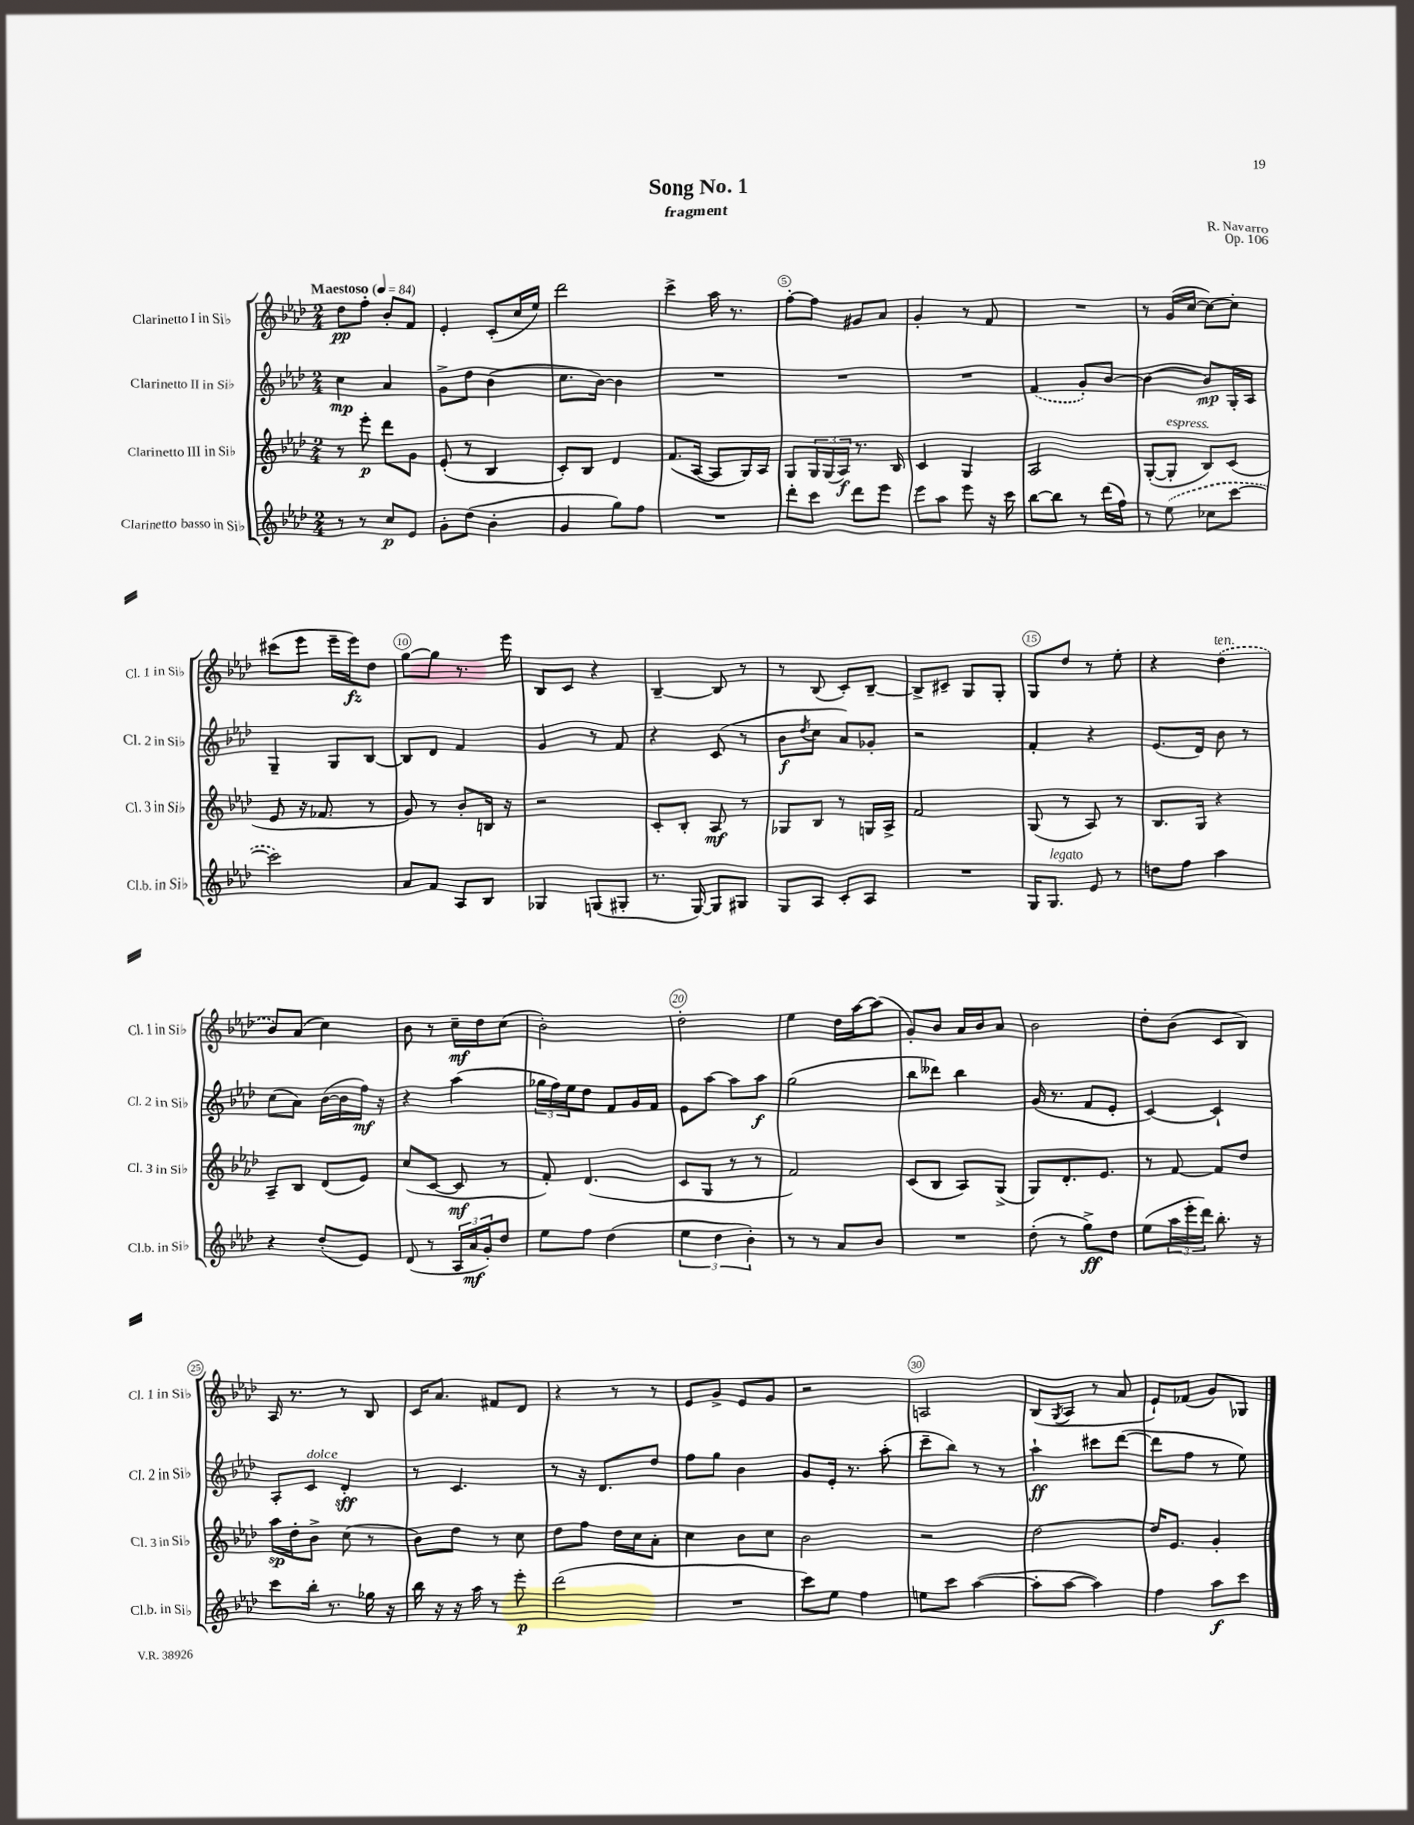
\header { title = "Song No. 1" composer = "R. Navarro" subtitle = "fragment" opus = "Op. 106" }
<<
\new StaffGroup <<
\new Staff = "s0" \with { instrumentName = "Clarinetto I in Sib" shortInstrumentName = "Cl. 1 in Sib" } {
    \clef treble \key aes \major \numericTimeSignature \time 2/4 \tempo "Maestoso" 4 = 84
    des''8\pp f''8-. bes'8-. f'8 |
    ees'4-. c'8-.( c''16 ees''16) |
    des'''2 |
    c'''4-> aes''16 r8. |
    f''8~-. f''8 gis'8 aes'8 |
    g'4-. r8 f'8 |
    R2 |
    r8 g'16( c''16~ c''8~) c''8-. |
    cis'''8( ees'''8 ees'''16-- ees'''16\fz) des''8 |
    g''8~ g''8 r8. ees'''16 |
    bes8 c'8 r4 |
    bes4~-- bes8 r8 |
    r8 bes8( c'8-.) bes8~-- |
    bes8-> cis'8-- g8 g8-. |
    g8 des''8 r8 ees''8-. |
    r4 \once \slurDashed des''4^\markup { \italic "ten." }( |
    bes'8) aes'8( c''4) |
    bes'8 r8 c''16--\mf des''16 c''8( |
    bes'2-.) |
    des''2-. |
    ees''4 des''16 aes''16~ aes''8( |
    g'8-.) bes'8 aes'16 bes'16 aes'8 |
    bes'2 |
    des''8-. bes'8( c'8 bes8) |
    aes16 r8. r8 bes8 |
    c'16 aes'8. fis'8 des'8 |
    r4 r8 r8 |
    ees'8 g'8-> ees'8 g'8 |
    r2 |
    a2 |
    bes8( \acciaccatura { g8 } aes8 r8 aes'8 |
    ees'8-!) fes'8( g'8) ges8 \bar "|." |
}
\new Staff = "s1" \with { instrumentName = "Clarinetto II in Sib" shortInstrumentName = "Cl. 2 in Sib" } {
    \clef treble \key aes \major \numericTimeSignature \time 2/4
    c''4\mp aes'4 |
    g'8-> des''8 bes'4( |
    c''8. bes'16~) bes'4 |
    R2 |
    R2 |
    R2 |
    \once \slurDashed f'4( g'8-.) bes'8~ |
    bes'4~ bes'8\mp g16-. aes16 |
    g4-- g8 bes8~ |
    bes8 des'8 f'4 |
    g'4 r8 f'8 |
    r4 c'8( r8 |
    bes'8\f \acciaccatura { des''8 } c''8 aes'8) ges'8-. |
    r2 |
    f'4-. r4 |
    ees'8.( des'16) bes'8 r8 |
    c''8( aes'8) bes'16~( bes'16 f''16\mf) r16 |
    r4 aes''4( |
    \tuplet 3/2 { ges''16 f''16) ees''16 } des''8 f'8 g'16 f'16 |
    ees'8 aes''8~ aes''8 aes''8\f |
    g''2( |
    bes''8 deses'''8) bes''4 |
    g'16( r8. f'8 ees'8-. |
    c'4~) c'4-! |
    aes8-. c'8^\markup { \italic "dolce" } des'4-.\sff |
    r8 c'4. |
    r8 r16 des'8. des''8 |
    f''8 g''8 bes'4 |
    g'8 ees'16-. r8. aes''8-.( |
    c'''8-- bes''8) r8 r8 |
    aes''4-!\ff cis'''8 des'''8~( |
    des'''8 f''8 r8 ees''8) \bar "|." |
}
\new Staff = "s2" \with { instrumentName = "Clarinetto III in Sib" shortInstrumentName = "Cl. 3 in Sib" } {
    \clef treble \key aes \major \numericTimeSignature \time 2/4
    r8 ees'''8-.\p des'''8 g'8 |
    ees'8-.( r8 bes4 |
    c'8-.) bes8 des'4 |
    f'8.( aes16~ aes8 g16) aes16 |
    g8 \tuplet 3/2 { g16 g16( aes16\f) } r8. bes16 |
    c'4 g4 |
    aes2 |
    g8~-.( g8-.^\markup { \italic "espress." } bes8) c'8( |
    ees'8 r16 fes'8. r8 |
    g'8) r8 bes'8-. b16 r16 |
    r2 |
    c'8-. bes8-. aes8\mf r8 |
    ges8 bes8 r8 g16 aes16-> |
    f'2 |
    g8( r8 aes8) r8 |
    bes8. g16 r4 |
    aes8-- bes8 des'8( ees'8) |
    c''8( c'8~ c'8\mf r8 |
    f'8-.) des'4.( |
    c'8 g8 r8 r8 |
    f'2) |
    c'8( bes8 aes8) g8->( |
    g8) des'8.-. ees'8. |
    r8 f'8~ f'8 des''8 |
    aes''16\sp des''16-. bes'8-> c''8( r8 |
    bes'8) des''8 r8 c''8 |
    des''8 f''8 des''16 c''16 aes'8-. |
    c''4 bes'8 c''8 |
    bes'2 |
    r2 |
    des''2~ |
    des''16 ees'8. g'4-. \bar "|." |
}
\new Staff = "s3" \with { instrumentName = "Clarinetto basso in Sib" shortInstrumentName = "Cl.b. in Sib" } {
    \clef treble \key aes \major \numericTimeSignature \time 2/4
    r8 r8 c''8\p ees'8 |
    g'8-. des''8( bes'4-. |
    g'4 g''8) f''8 |
    R2 |
    des'''8-. c'''8 des'''8 ees'''8 |
    ees'''8 aes''8 ees'''8 r16 c'''16 |
    bes''8~ bes''8 r8 des'''16( f''16) |
    r8 \once \slurDashed ees''8( ces''8 c'''8~ |
    c'''2) |
    aes'8 f'8 aes8 bes8 |
    ges4 g8( gis8-. |
    r8. g16~) g8 gis8 |
    g8 aes8 c'8-. aes8 |
    R2 |
    g16 g8.^\markup { \italic "legato" } ees'8 r8 |
    d''8 f''8 aes''4 |
    r4 des''8-.( ees'8) |
    des'8( r8 \tuplet 3/2 { aes16 aes'16\mf g'16-.) } des''8 |
    ees''8 f''8 des''4( |
    \tuplet 3/2 { ees''4 des''4 bes'4-.) } |
    r8 r8 aes'8 bes'8 |
    R2 |
    des''8-.( r8 g''8->\ff) des''8 |
    ees''8( \tuplet 3/2 { aes''16 ees'''16-. des'''16) } bes''8.-. r16 |
    c'''8 bes''16-. r8. ges''16 r16 |
    bes''16 r16 r16 aes''16 r8 ees'''8-.\p |
    des'''2( |
    R2 |
    c'''8) ees''8 f''4 |
    e''8 c'''8 aes''4~( |
    aes''8-. aes''8~ aes''4) |
    f''4 aes''8\f c'''8 \bar "|." |
}
>>
>>
\layout { \context { \Score \override BarNumber.break-visibility = ##(#f #t #t) barNumberVisibility = #(every-nth-bar-number-visible 5) \override BarNumber.stencil = #(make-stencil-circler 0.1 0.3 ly:text-interface::print) } }
